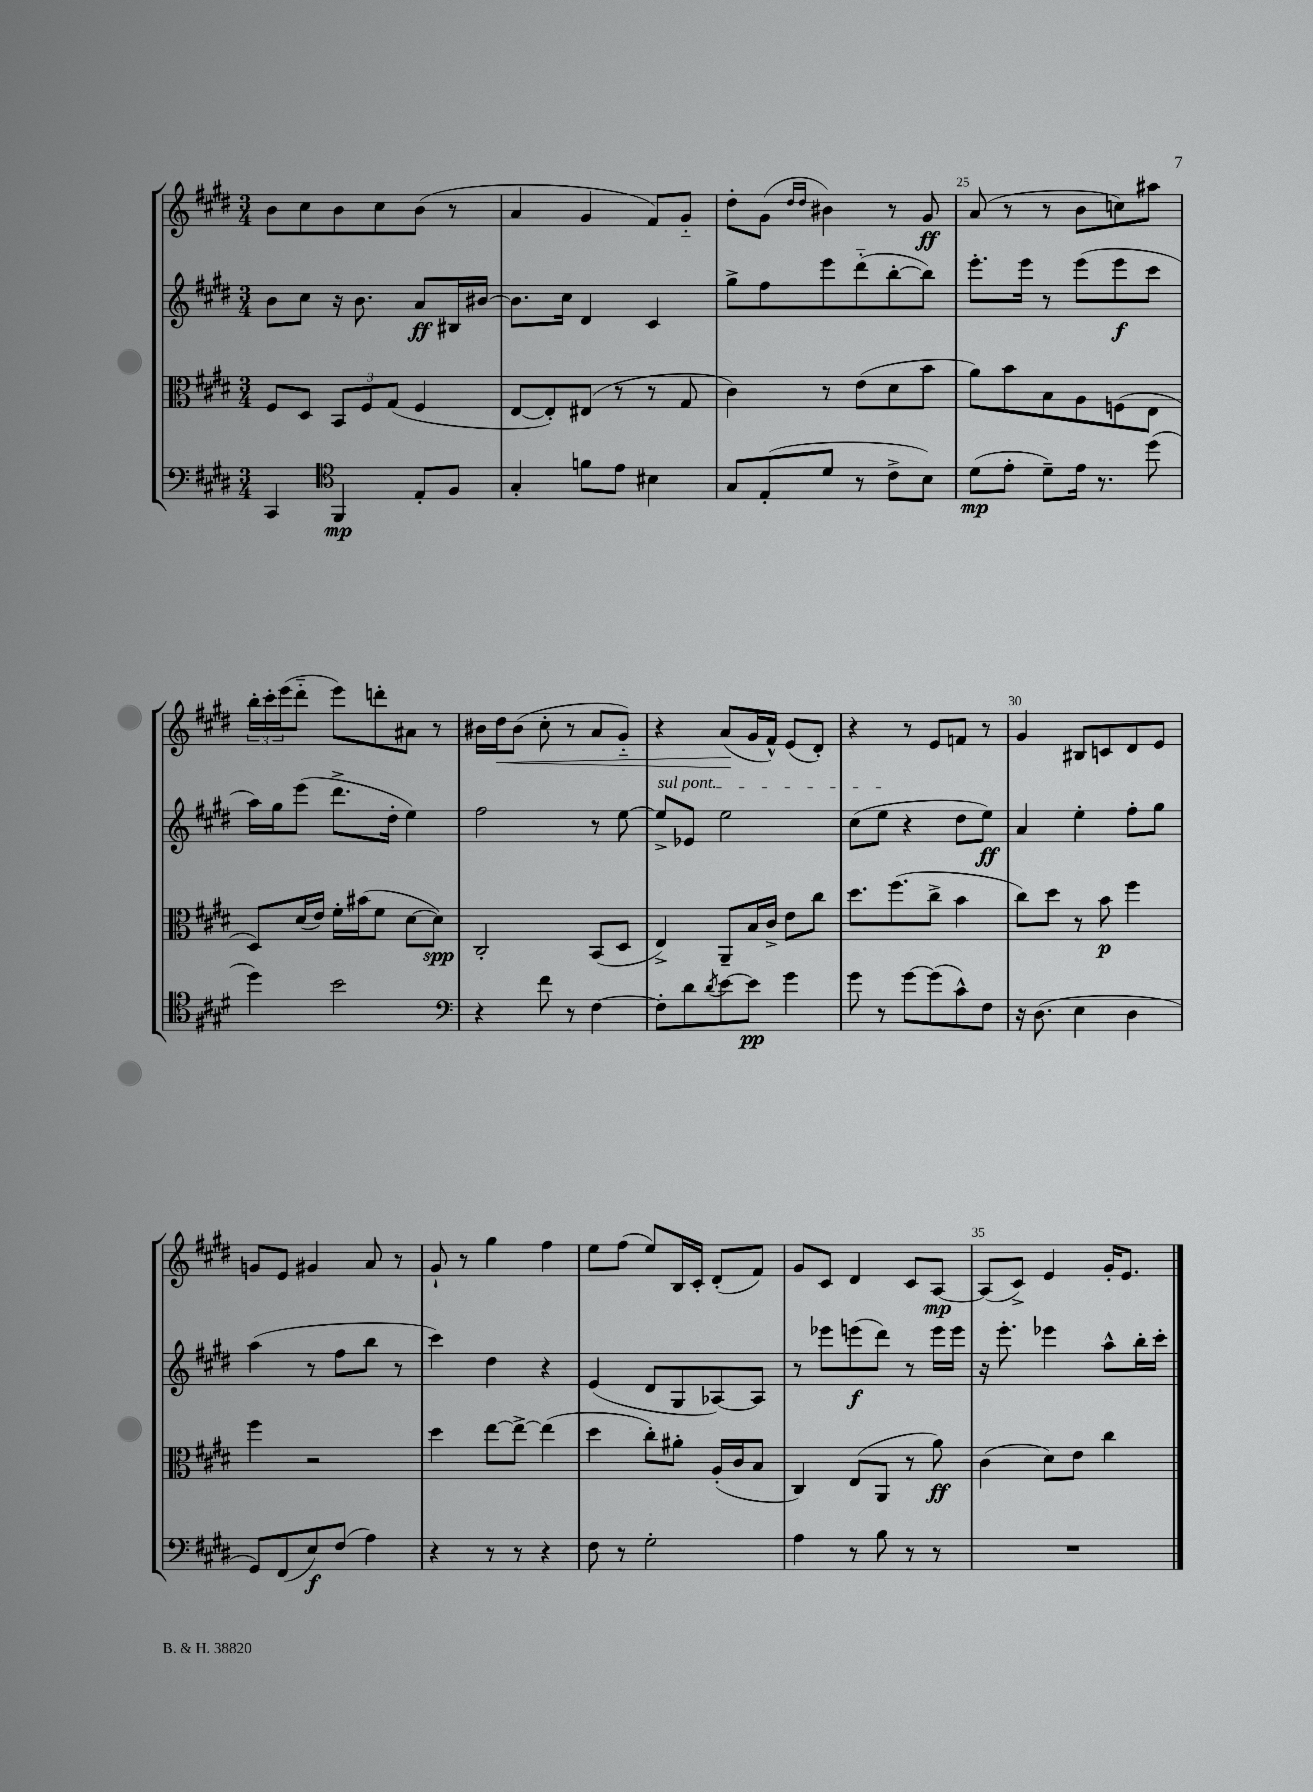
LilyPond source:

<<
\new StaffGroup <<
\new Staff = "s0" {
    \clef treble \key e \major \numericTimeSignature \time 3/4
    b'8 cis''8 b'8 cis''8 b'8( r8 |
    a'4 gis'4 fis'8) gis'8-_ |
    dis''8-. gis'8( \grace { dis''16 dis''16 } bis'4) r8 gis'8\ff |
    a'8( r8 r8 b'8 c''8) ais''8 |
    \tuplet 3/2 { b''16-. cis'''16-. e'''16( } dis'''8-_ e'''8) d'''8-. ais'8 r8 |
    bis'16 dis''16\< bis'8( cis''8-. r8 a'8 gis'8-_) |
    r4 a'8\!( gis'16 fis'16-^) e'8( dis'8-.) |
    r4 r8 e'8 f'8 r8 |
    gis'4 bis8 c'8 dis'8 e'8 |
    g'8 e'8 gis'4 a'8 r8 |
    gis'8-! r8 gis''4 fis''4 |
    e''8 fis''8( e''8) b16 cis'16-. dis'8-.( fis'8) |
    gis'8 cis'8 dis'4 cis'8 a8~\mp |
    a8( cis'8->) e'4 gis'16-. e'8. \bar "|." |
}
\new Staff = "s1" {
    \clef treble \key e \major \numericTimeSignature \time 3/4
    b'8 cis''8 r16 b'8. a'8\ff bis16 bis'16~ |
    bis'8. cis''16 dis'4 cis'4 |
    gis''8-> fis''8 e'''8 dis'''8-_( b''8~-. b''8) |
    e'''8.-. e'''16 r8 e'''8( e'''8\f cis'''8 |
    a''16) gis''16 e'''8( dis'''8.-> dis''16-. e''4) |
    fis''2 r8 e''8~ |
    \once \override TextSpanner.bound-details.left.text = \markup { \italic "sul pont." } e''8->\startTextSpan ees'8 e''2 |
    cis''8( e''8\stopTextSpan r4 dis''8 e''8\ff) |
    a'4 e''4-. fis''8-. gis''8 |
    a''4( r8 fis''8 b''8 r8 |
    cis'''4) dis''4 r4 |
    e'4( dis'8 gis8 aes8~) aes8 |
    r8 ees'''8 e'''8\f( dis'''8) r8 e'''16 e'''16 |
    r16 e'''8.-. ees'''4 a''8-^ b''16-. cis'''16-. \bar "|." |
}
\new Staff = "s2" {
    \clef alto \key e \major \numericTimeSignature \time 3/4
    fis8 dis8 \tuplet 3/2 { b,8 fis8 gis8( } fis4 |
    e8~ e8-.) eis8( r8 r8 gis8 |
    cis'4) r8 e'8( dis'8 b'8 |
    a'8) b'8 b8 a8 f8( e8 |
    dis8) dis'16( e'16) fis'16-. bis'16( fis'8 dis'8~ dis'8\spp) |
    cis2-. b,8( dis8 |
    e4->) a,8-- b16 cis'16-> e'8 cis''8 |
    dis''8. fis''8.( cis''8-> b'4 |
    cis''8) dis''8 r8 b'8\p fis''4 |
    fis''4 r2 |
    dis''4 e''8~ e''8~-> e''4( |
    dis''4 cis''8-.) ais'8-. a16-.( cis'16 b8 |
    cis4) e8( a,8 r8 a'8\ff) |
    cis'4( dis'8) e'8 cis''4 \bar "|." |
}
\new Staff = "s3" {
    \clef bass \key e \major \numericTimeSignature \time 3/4
    cis,4 \clef tenor fis,4\mp e8-. fis8 |
    gis4-. f'8 e'8 bis4 |
    gis8 e8-.( dis'8 r8 cis'8-> b8) |
    dis'8\mp( e'8-. dis'8--) e'16 r8. dis''8( |
    dis''4) b'2 |
    \clef bass r4 fis'8 r8 fis4~ |
    fis8-. dis'8 \acciaccatura { dis'8 } e'8~ e'8\pp gis'4 |
    gis'8 r8 gis'8~ gis'8( cis'8-^) fis8 |
    r16 dis8.( e4 dis4 |
    gis,8) fis,8( e8\f) fis8( a4) |
    r4 r8 r8 r4 |
    fis8 r8 gis2-. |
    a4 r8 b8 r8 r8 |
    R2. \bar "|." |
}
>>
>>
\layout { \context { \Score currentBarNumber = #22 \override BarNumber.break-visibility = ##(#f #t #t) barNumberVisibility = #(every-nth-bar-number-visible 5) } }
